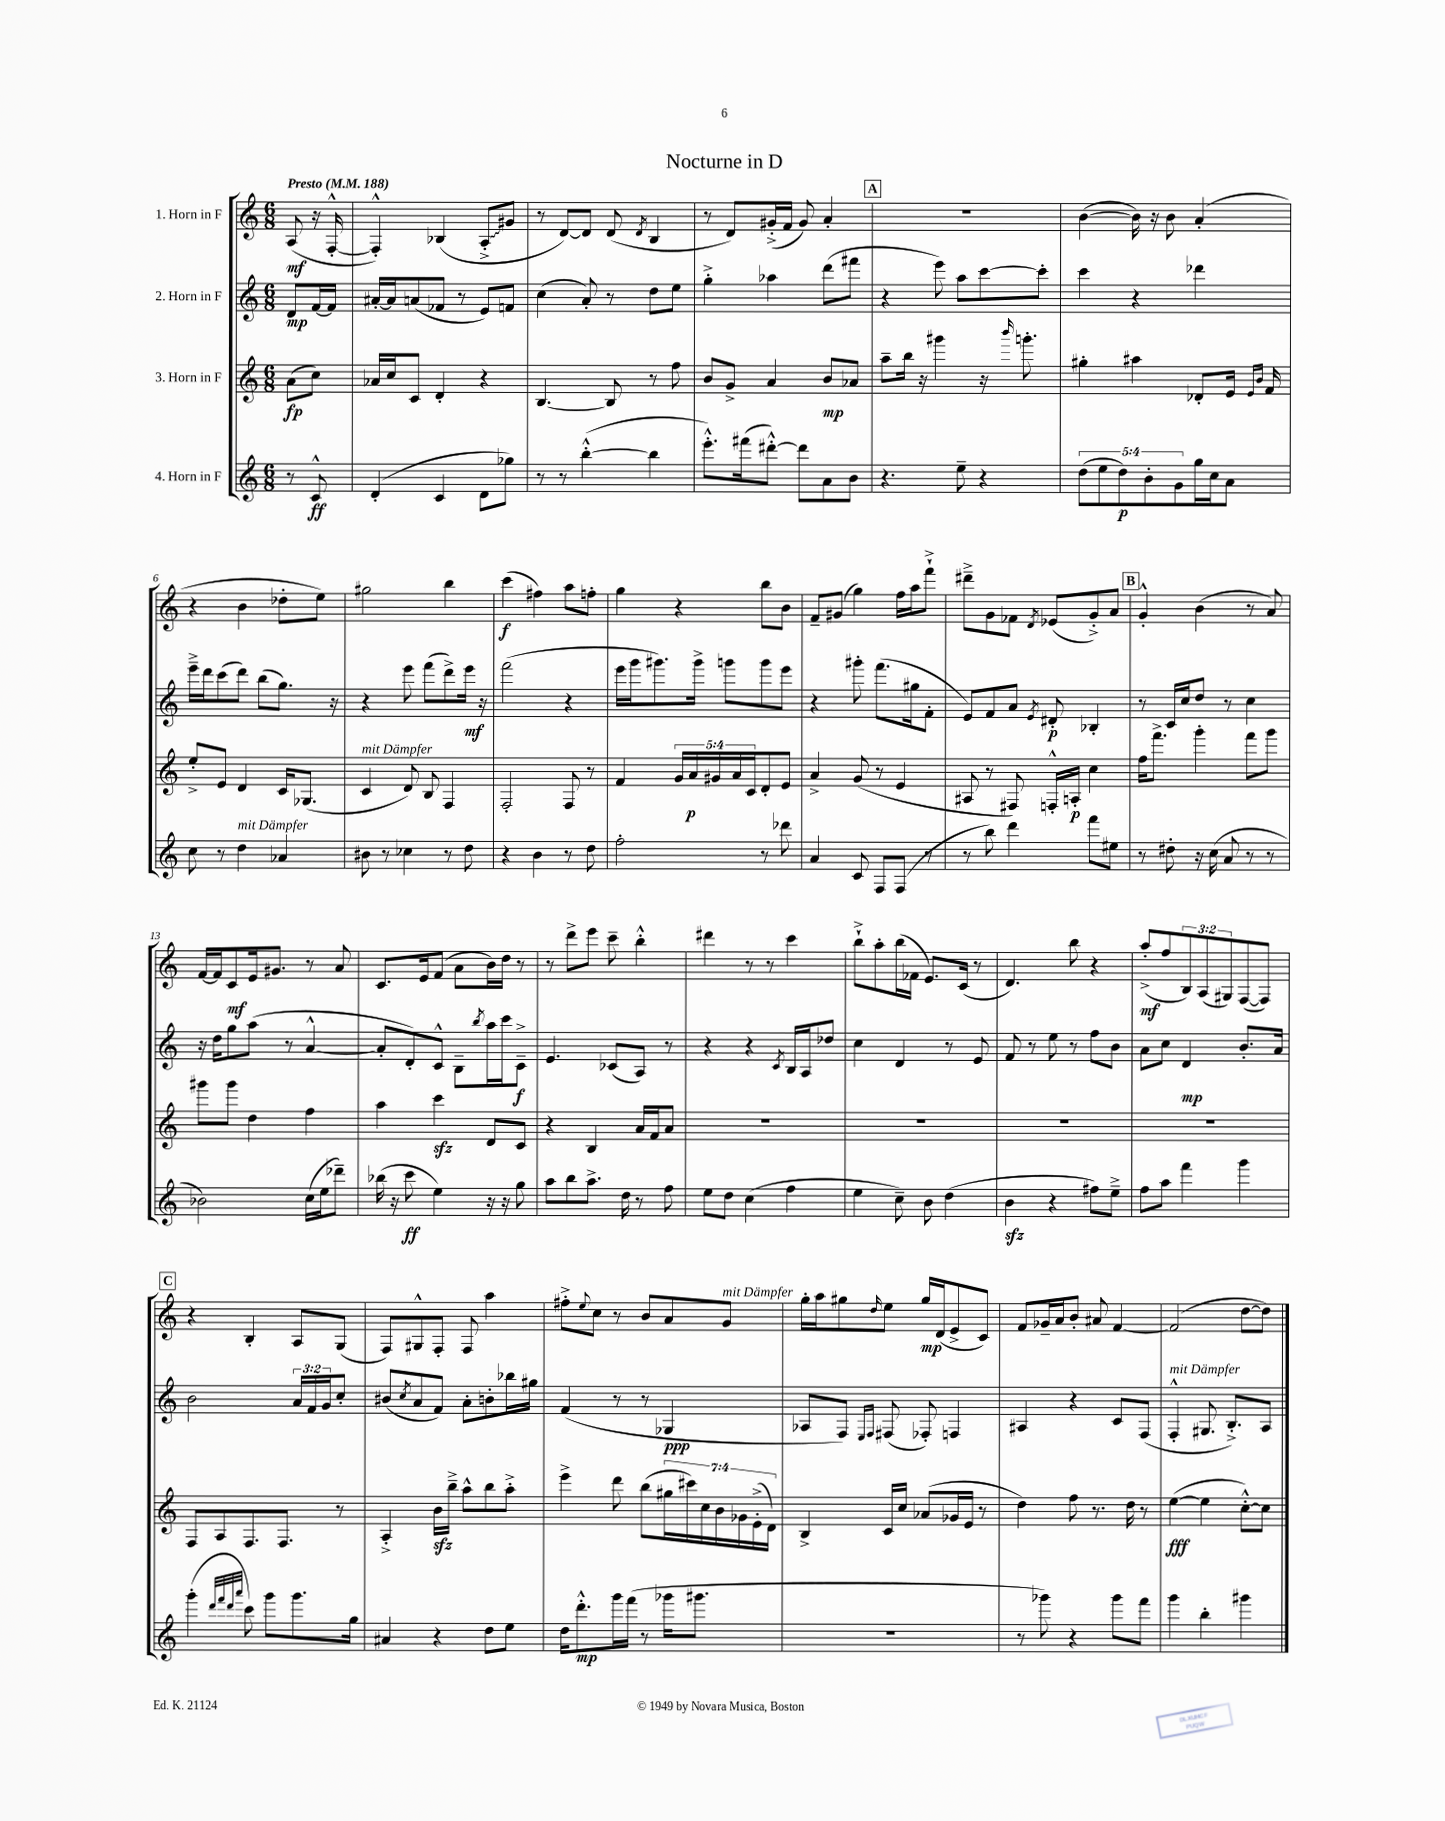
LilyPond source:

\header { title = "Nocturne in D" }
<<
\new StaffGroup <<
\new Staff = "s0" \with { instrumentName = "1. Horn in F" } {
    \clef treble \key c \major \numericTimeSignature \time 6/8 \override Staff.TupletNumber.text = #tuplet-number::calc-fraction-text \partial 4 \tempo "Presto" 4 = 188
    a8\mf( r16 f16~-.-^ |
    f4-.-^) bes4( \once \override Glissando.style = #'zigzag a8-.->\glissando gis'8 |
    r8 d'8~) d'8 d'8( \acciaccatura { d'8 } b4 |
    r8 d'8) gis'16-.->( f'16 gis'8) a'4-. |
    \mark \markup { \box "A" } R2. |
    b'4~( b'16) r16 b'8 a'4-.( |
    r4 b'4 des''8-. e''8) |
    gis''2 b''4 |
    c'''4\f( fis''4) a''8 f''8-. |
    g''4 r4 b''8 b'8 |
    f'8-- gis'8( g''4) f''16 a''16 f'''8-!-> |
    dis'''8---> g'8 fes'8 \acciaccatura { d'8 } ees'8( g'8-.->) a'8 |
    \mark \markup { \box "B" } g'4-.-^ b'4( r8 a'8) |
    f'16~ f'16 c'8\mf e'16 gis'8. r8 a'8 |
    c'8. e'16 f'8( a'8 b'16) d''16 r8 |
    r8 d'''8-> e'''8 c'''8-- b''4-.-^ |
    dis'''4 r8 r8 c'''4 |
    b''8-!-> a''8-. b''16( fes'16 e'8.) c'16( r8 |
    d'4.) b''8 r4 |
    a''8-.->\mf( f''8 \tuplet 3/2 { b8) a8( gis8) } f8~( f8) |
    \mark \markup { \box "C" } r4 b4-. a8 g8( |
    f8) gis8-^ f8-. f8 a''4 |
    fis''8-.-> \appoggiatura { e''8 } c''8 r8 b'8 a'8 g'8^\markup { \italic "mit Dämpfer" } |
    g''16-. a''16 gis''8 \grace { d''16 } e''8 gis''16\mp d'16( e'8-> c'8) |
    f'8 ges'16-- a'16 b'8-. ais'8 f'4~ |
    f'2( d''8~ d''8) \bar "|." |
}
\new Staff = "s1" \with { instrumentName = "2. Horn in F" } {
    \clef treble \key c \major \numericTimeSignature \time 6/8 \override Staff.TupletNumber.text = #tuplet-number::calc-fraction-text \partial 4
    d'8\mp f'16~ f'16 |
    ais'16~-. ais'16 a'8( fes'8 r8 e'8) f'8 |
    c''4( a'8-.) r8 d''8 e''8 |
    g''4-.-> aes''4 d'''8( fis'''8 |
    \mark \markup { \box "A" } r4 e'''8) a''8 c'''8~ c'''8-. |
    c'''4 r4 des'''4 |
    e'''16---> d'''16 c'''8( d'''8) b''8( g''8.) r16 |
    r4 e'''8 f'''8( d'''8->) e'''16\mf r16 |
    f'''2( r4 |
    e'''16 g'''16 gis'''8.) gis'''16-> g'''8 g'''8 e'''8 |
    r4 gis'''8-. f'''8.( gis''16 f'8-. |
    e'8) f'8 a'8 \acciaccatura { e'8 } dis'8-.\p bes4-. |
    \mark \markup { \box "B" } r8 c'16 c''16 d''8 r8 c''4 |
    r16 d''16 g''8 a''8( r8 a'4~-^ |
    a'8-. d'8-.) c'8-^ b8-- \acciaccatura { b''8 } a''16 c'''16 c'8--->\f |
    e'4. ces'8( a8) r8 |
    r4 r4 \acciaccatura { c'8 } b16 a16 des''8 |
    c''4 d'4 r8 e'8 |
    f'8 r8 e''8 r8 f''8 b'8 |
    a'8 c''8 d'4\mp b'8.-. a'16 |
    \mark \markup { \box "C" } b'2 \tuplet 3/2 { a'16 f'16 g'16 } c''8-. |
    bis'8( \acciaccatura { c''8 } a'8 f'8) a'8-. b'8-. bes''16 gis''16 |
    f'4( r8 r8 ges4\ppp |
    aes8 f8) \grace { e16 f16 } fis8( fes8-.) f4 |
    ais4 r4 c'8 f8( |
    f4-.-^^\markup { \italic "mit Dämpfer" } gis8. b8.-.->) a8 \bar "|." |
}
\new Staff = "s2" \with { instrumentName = "3. Horn in F" } {
    \clef treble \key c \major \numericTimeSignature \time 6/8 \override Staff.TupletNumber.text = #tuplet-number::calc-fraction-text \partial 4
    a'8\fp( c''8) |
    aes'16 c''16 c'8 d'4-. r4 |
    b4.~ b8 r8 f''8 |
    b'8 g'8-> a'4 b'8\mp aes'8 |
    \mark \markup { \box "A" } a''8-- b''16 r16 gis'''4 r16 \grace { b'''16 } g'''8.-. |
    gis''4-. ais''4 des'8-. e'16 \grace { e'16 b'16 } f'16 |
    e''8-.-> e'8 d'4 c'16 ges8.( |
    c'4^\markup { \italic "mit Dämpfer" } d'8) b8 f4 |
    f2-. f8 r8 |
    f'4 \tuplet 5/4 { g'16 a'16\p gis'16 a'16 c'16 } d'8-. e'8 |
    a'4-> g'8( r8 e'4 |
    ais8 r8 fis8) f16-.-^ a16-.\p c''4 |
    \mark \markup { \box "B" } f''16 f'''8.-> g'''4-. f'''8 g'''8 |
    gis'''8 gis'''8 d''4 f''4 |
    a''4 c'''4\sfz d'8 c'8 |
    r4 b4 a'16 f'16 a'8 |
    R2. |
    R2. |
    R2. |
    R2. |
    \mark \markup { \box "C" } f8 a8 f8. f8. r8 |
    a4-.-> b'16\sfz b''16---> a''8-^ b''8 a''8-.-> |
    e'''4-> d'''8 b''8( \tuplet 7/4 { gis''16 cis'''16) c''16 b'16 ges'16 e'16-.->( d'16) } |
    b4-> c'16 c''16 aes'8( ges'16 e'16 r8 |
    d''4) f''8 r8. d''16 r8 |
    e''4~\fff( e''4 c''8~-.-^) c''8 \bar "|." |
}
\new Staff = "s3" \with { instrumentName = "4. Horn in F" } {
    \clef treble \key c \major \numericTimeSignature \time 6/8 \override Staff.TupletNumber.text = #tuplet-number::calc-fraction-text \partial 4
    r8 c'8-^\ff |
    d'4-.( c'4 d'8 ges''8) |
    r8 r8 b''4~-.-^( b''4 |
    e'''8.-.-^) fis'''16( dis'''8~-.-^) dis'''8 a'8 b'8 |
    \mark \markup { \box "A" } r4. e''8-- r4 |
    \tuplet 5/4 { d''8( e''8 d''8\p) b'8-. g'8 } g''16 c''16 a'8 |
    c''8 r8 d''4^\markup { \italic "mit Dämpfer" } aes'4 |
    bis'8 r8 ces''4 r8 d''8 |
    r4 b'4 r8 d''8 |
    f''2-. r8 des'''8 |
    a'4 c'8 f8 f8( r8 |
    r8 b''8) d'''4 f'''8 eis''8 |
    \mark \markup { \box "B" } r8 dis''8-. r16 c''16( a'8 r8 r8 |
    bes'2) c''16( e''16 des'''8--) |
    bes''16( r16 c'''8\ff e''4) r16 r16 g''8 |
    a''8 b''8 a''8.-> d''16 r8 f''8 |
    e''8 d''8 c''4( f''4 |
    e''4 c''8--) b'8 d''4( |
    b'4\sfz r4 fis''8) e''8---> |
    f''8 a''8 f'''4 g'''4 |
    \mark \markup { \box "C" } g'''4-.( \grace { d'''32 f'''32 d'''32 a'''32 } c'''8) g'''8 g'''8. g''16 |
    ais'4 r4 d''8 e''8 |
    d''16 d'''8.-.-^\mp g'''16 f'''16( r8 ges'''16 gis'''8. |
    R2. |
    r8 ges'''8) r4 ges'''8 f'''8 |
    g'''4 b''4-. gis'''4 \bar "|." |
}
>>
>>
